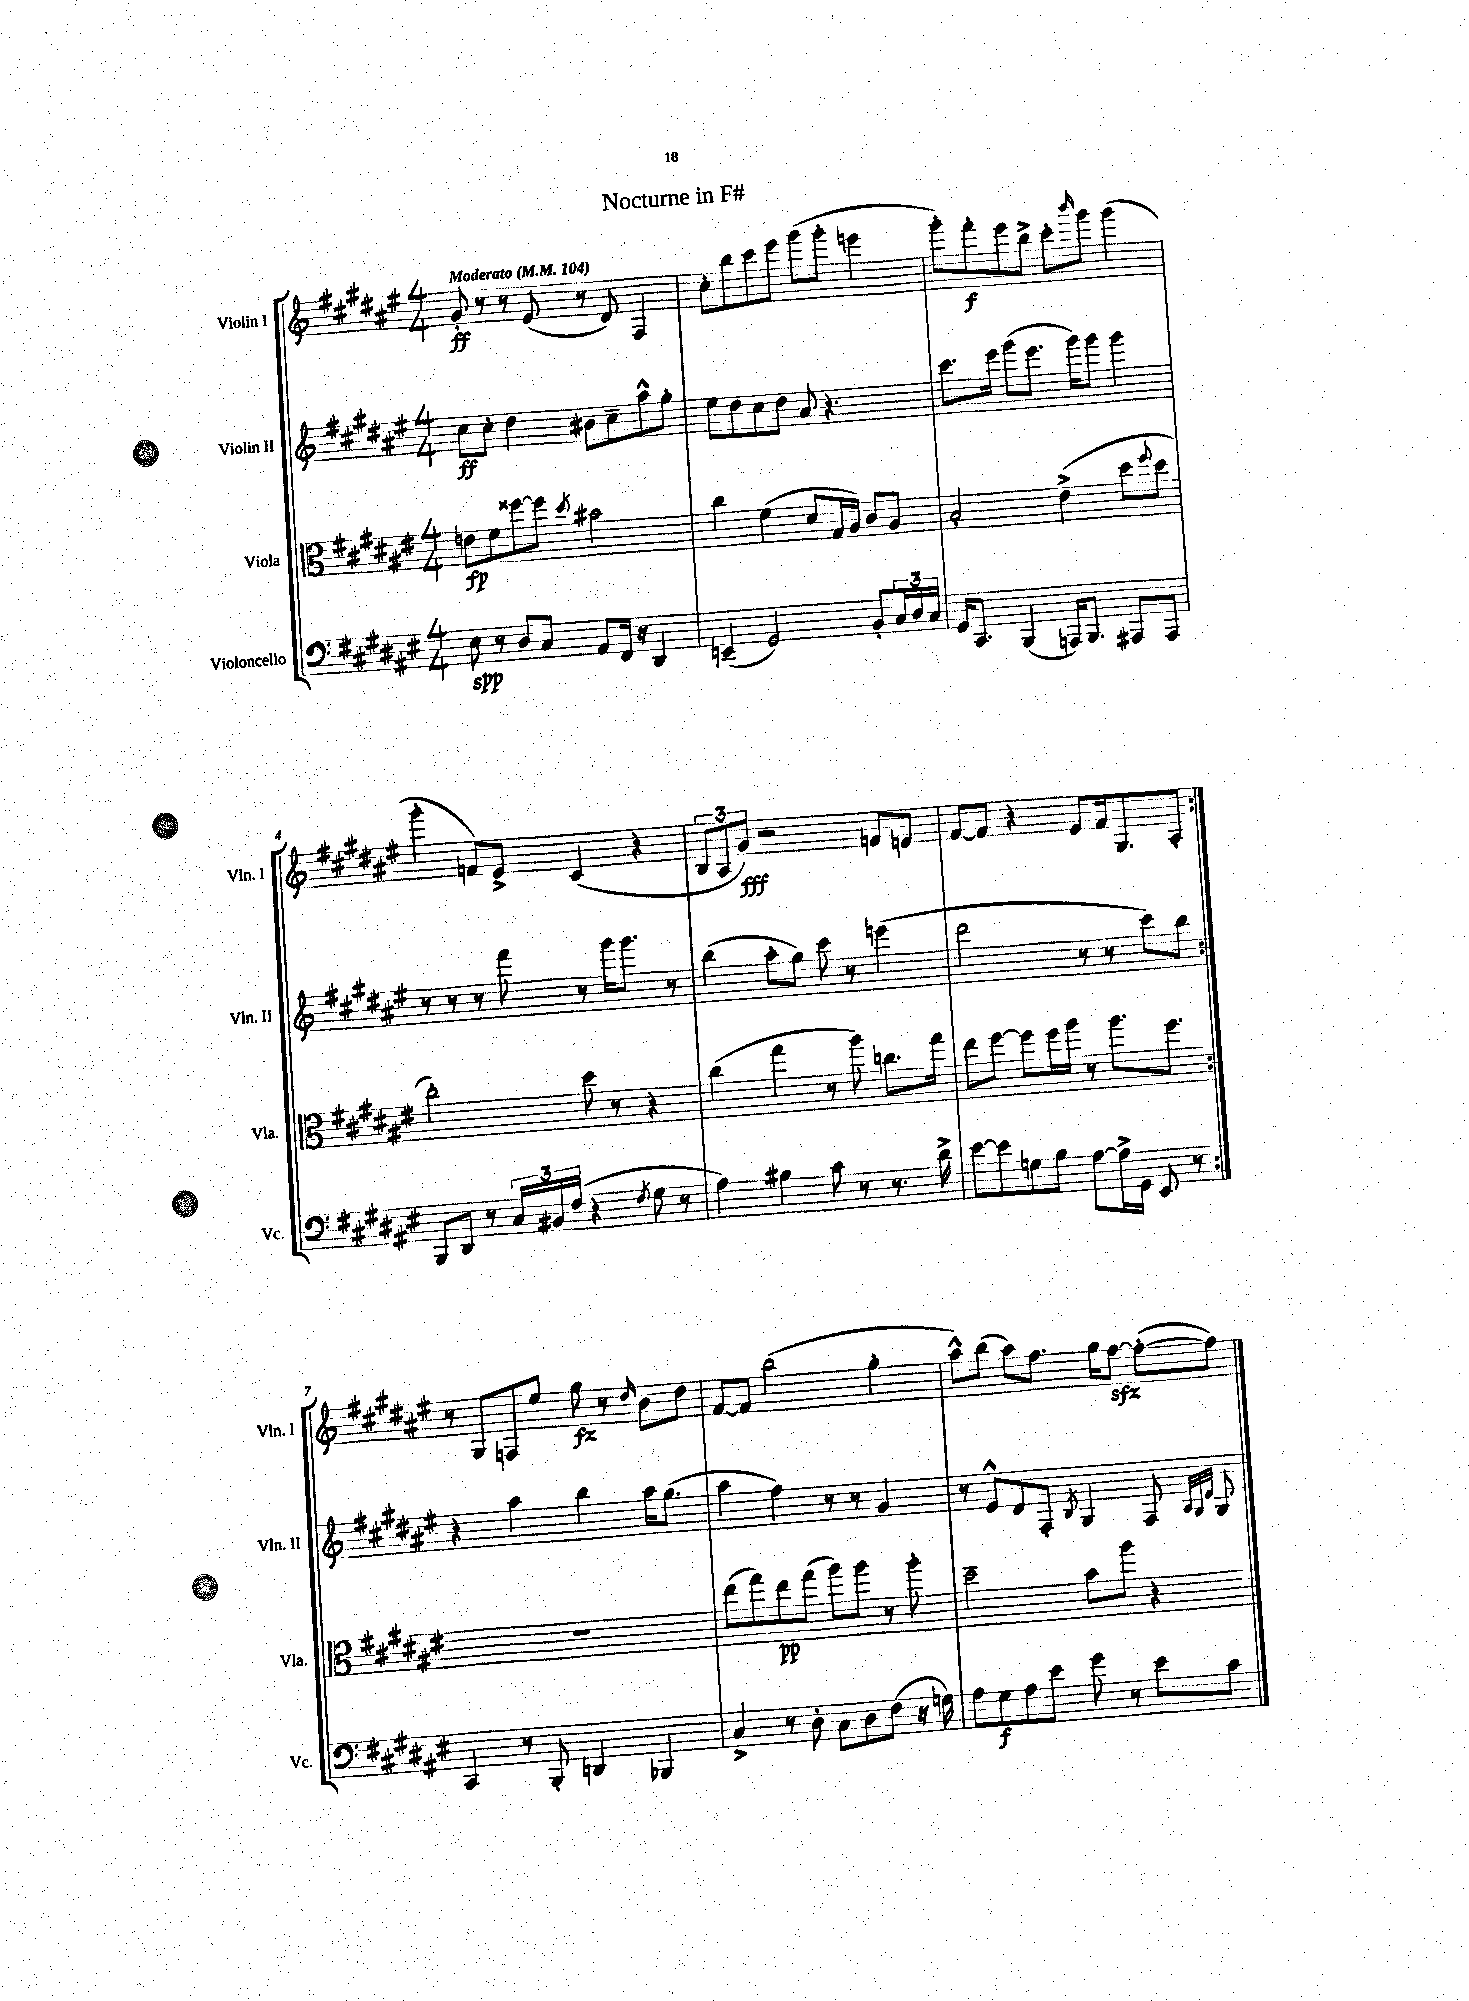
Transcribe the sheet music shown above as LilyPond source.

\header { title = "Nocturne in F#" }
<<
\new StaffGroup <<
\new Staff = "s0" \with { instrumentName = "Violin I" shortInstrumentName = "Vln. I" } {
    \clef treble \key fis \major \numericTimeSignature \time 4/4 \tempo "Moderato" 4 = 104
    \repeat volta 2 { gis'8-.\ff r8 r8 eis'8( r8 dis'8) fis4 |
    cis''8-. b''8 cis'''8 eis'''8 gis'''8( gis'''8-. e'''4 |
    gis'''8-.) fis'''8-.\f eis'''8 b''8-> cis'''8-. \grace { b'''16 } gis'''8 gis'''4( |
    gis'''4-. f'8) eis'8-> cis'4( r4 |
    \tuplet 3/2 { b8 ais8 gis'8\fff) } r2 f'8 e'8 |
    fis'8~ fis'8 r4 eis'8 fis'16 gis8. ais8-. | }
    r8 gis8 f8 eis''8 gis''8\fz r8 \grace { dis''16 } b'8 dis''8 |
    fis'8~ fis'8 b''2( gis''4-. |
    ais''8-^) b''8( ais''8) fis''8. gis''16 fis''8~\sfz fis''8~-.( fis''8) \bar "|." |
}
\new Staff = "s1" \with { instrumentName = "Violin II" shortInstrumentName = "Vln. II" } {
    \clef treble \key fis \major \numericTimeSignature \time 4/4
    \repeat volta 2 { cis''8\ff cis''8-. dis''4 bis'8 cis''8-- ais''8-^ gis''8-. |
    eis''8 dis''8 cis''8 dis''8 ais'8 r4. |
    cis'''8. eis'''16 gis'''8( eis'''8. gis'''16) gis'''8 gis'''4 |
    r8 r8 r8 fis'''8 r8 gis'''16 gis'''8. r8 |
    b''4( ais''8-. gis''8) cis'''8 r8 e'''4( |
    dis'''2 r8 r8 cis'''8) b''8 | }
    r4 ais''4 b''4 ais''16 gis''8.( |
    ais''4 fis''4) r8 r8 gis'4 |
    r8 eis'8-^ dis'8 fis8-. \acciaccatura { b8 } gis4 fis8 \grace { ais32 gis32 dis'32 } gis8 \bar "|." |
}
\new Staff = "s2" \with { instrumentName = "Viola" shortInstrumentName = "Vla." } {
    \clef alto \key fis \major \numericTimeSignature \time 4/4
    \repeat volta 2 { e'8\fp fis'8 fisis''8~ fisis''8 \acciaccatura { dis''8 } bis'2 |
    cis''4 fis'4( dis'8 gis16 ais16) cis'8 ais8 |
    b2-. eis'4->( dis''8 \appoggiatura { fis''8 } dis''8 |
    cis''2-.) dis''8 r8 r4 |
    cis''4( gis''4 r8 ais''8) c''8. gis''16 |
    eis''8 fis''8~ fis''8 fis''16 ais''16 r8 ais''8. fis''8. | }
    R1 |
    eis''8( gis''8) eis''8\pp gis''8( ais''8) ais''8 r8 ais''8-. |
    dis''2-- b'8 ais''8 r4 \bar "|." |
}
\new Staff = "s3" \with { instrumentName = "Violoncello" shortInstrumentName = "Vc." } {
    \clef bass \key fis \major \numericTimeSignature \time 4/4
    \repeat volta 2 { eis8\spp r8 dis8 cis8 ais,8 fis,16 r16 dis,4 |
    e,4--( gis,2) b,8-. \tuplet 3/2 { cis16 dis16 cis16 } |
    gis,16 cis,8. b,,4( a,,16) b,,8. ais,,8 ais,,8 |
    b,,8 dis,8 r8 \tuplet 3/2 { cis16 bis,16 fis16( } r4 \acciaccatura { fis8 } gis8 r8 |
    ais4) bis4 cis'8 r8 r8. dis'16-> |
    eis'8~ eis'8 g8 b8 ais8~ ais16-> gis,16 eis,8 r8 | }
    cis,4 r8 b,,8-. d,4 bes,,4 |
    cis4-> r8 dis8-. cis8 dis8 fis8( r16 g16) |
    ais8 gis8\f ais8 eis'8 gis'8 r8 eis'8 cis'8 \bar "|." |
}
>>
>>
